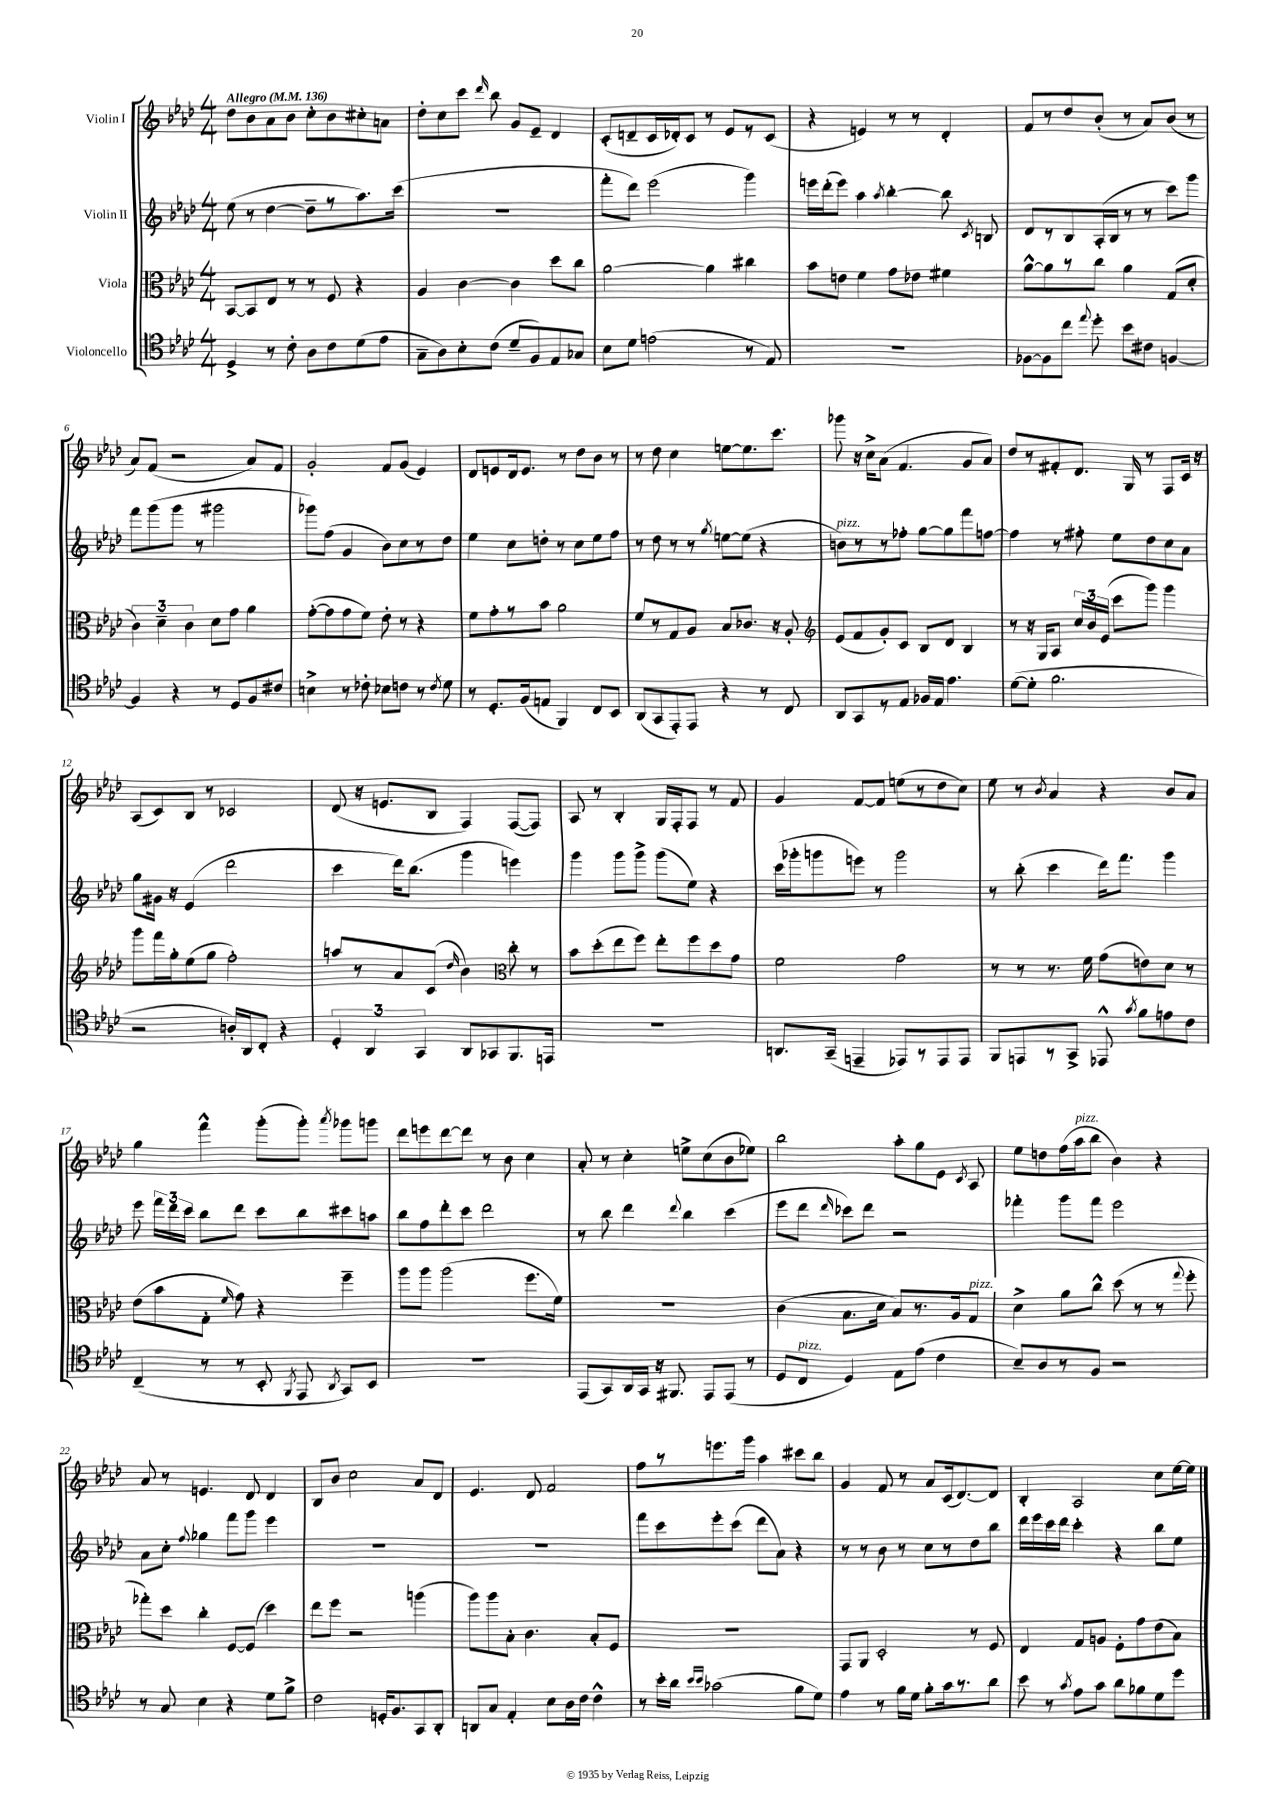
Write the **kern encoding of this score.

**kern	**kern	**kern	**kern
*part4	*part3	*part2	*part1
*staff4	*staff3	*staff2	*staff1
*I"Violoncello	*I"Viola	*I"Violin II	*I"Violin I
*clefC4	*clefC3	*clefG2	*clefG2
*k[b-e-a-d-]	*k[b-e-a-d-]	*k[b-e-a-d-]	*k[b-e-a-d-]
*M4/4	*M4/4	*M4/4	*M4/4
*MM136	*MM136	*MM136	*MM136
=1	=1	=1	=1
!	!	!	!LO:TX:a:B:t=Allegro
4D-^/	[8BB-/L	(8ee-\	8dd-\L
.	8BB-/]	8r	8b-\
8r	8E-/J	[4dd-\	8a-\
8c'\	8r	.	8b-\J
8A-\L	8r	8dd-~\L]	8cc'\L
8c\	8F/	8r	8b-\
(8d-\	4r	8.aa-\)	8cc#X'\
8e-\J	.	.	8an\J
.	.	(16ccc\Jk	.
=2	=2	=2	=2
8G~\L	4A-/	1r	8dd-'\L
8A-\)	.	.	8cc\
8B-'\	[4c\	.	8ccc\J
.	.	.	16qqddd-/
(8c\J	.	.	8bb-\
8d-~/L	4c\]	.	8g/L
8F/)	.	.	8e-~/J
8E-/	8dd-\L	.	4d-/
8G-X/J	8cc\J	.	.
=3	=3	=3	=3
8B-\L	[2a-\	8fff'\L	(8c'/L
8d-\J	.	8ddd-\J)	8dn~/
(2en\	.	(2eee-\	16c/L
.	.	.	16d-X'/J)
.	.	.	8c/J
.	4a-\]	.	8r
.	.	.	8e-/L
8r	4cc#X\	4ggg\)	8r
8E-/)	.	.	(8c/J
=4	=4	=4	=4
1r	8b-\L	16eeen\LL	4r
.	.	(16ddd-'\J	.
.	8en\J	8eee\J)	.
.	4f\	4aa-\	4en/)
.	.	8qaa-/	.
.	8g\L	[4bb-'\	8r
.	8e-X\J	.	8r
.	4f#X\	8bb-\]	4d-'/
.	.	8qc/	.
.	.	8Bn/	.
=5	=5	=5	=5
[8F-X\L	[8a-^^\L	8d-/L	8f/L
8F-\]	8a-\]	8r	8r
8cc\J	8r	8B-/	8dd-/
8qqee-/	.	.	.
8dd-'\	8cc\J	(16A-'/L	(8b-'/J
.	.	16B-/JJ	.
8b-\L	4a-\	8r	8r
8c#X\J	.	8r	8a-/L)
[4Fn/	(8G/L	8ccc\L)	(8b-/J
.	8d-'/J	8ggg\J	8r
!!LO:LB:g=z
=6	=6	=6	=6
4F/]	6c\)	8fff\L	8a-/L)
.	.	(8ggg\	(8f/J
.	6d-~\	.	.
4r	.	8ggg\J	2r
.	6c\	.	.
.	.	8r	.
8r	8d-\L	2ggg#X\	.
8D-/L	8g\J	.	.
8F/	4a-\	.	8a-/L)
8c#X/J	.	.	8f/J
=7	=7	=7	=7
4Bn^\	([8g'\L	8ggg-X\L)	2g'/
.	8g\]	(8ff\J	.
8r	8g\	4g/	.
8c-X'\	8f\J)	.	.
8B-X\L	8e-'\	8b-\L)	8f/L
8cn\J	8r	8cc\	(8g/J
8r	4r	8r	4e-/)
8qc/	.	.	.
8d-\	.	8dd-\J	.
=8	=8	=8	=8
8r	8f\L	4ee-\	8d-/L
8.D-'/L	8g'\	.	8en/
.	8r	8cc\L	16d-/k
(16F/k	.	.	8.e/J
8En/J	8b-\J	8ddn'\J	.
4FF/)	2a-\	8r	8r
.	.	8cc\L	8dd-\L
8C/L	.	8ee-\	8b-\J
8BB-/J	.	8ff\J	8r
=9	=9	=9	=9
(8AA-/L	8f/L	8r	8r
8GG/	8r	8dd-\	8dd-\
8EE-'/)	8G/	8r	4cc\
8EE-/J	8A-/J	8r	.
.	.	8qgg/	.
4r	8B-/L	[8een\L	[8een\L
.	8.c-X/J	(8ee\J]	8.ee\]
8r	.	4r	.
.	16r	.	8.ccc\J
8C/	8A-'/	.	.
=10	=10	=10	=10
*	*clefG2	*	*
!	!	!LO:TX:a:i:t=pizz.	!
8AA-/L	(8e-/L	8bn\L)	8ggg-X\
8GG/	8f/	8r	16r
.	.	.	16cc^\KL
8r	8g'/)	8r	(8a-\J
8E-/J	8c/J	8ff-X'\J	4.f/
16F-X/LL	8B-/L	[8gg\L	.
16E-/JJ	.	.	.
4.e-\	8d-/J	8gg\]	.
.	4B-/	8fff\	8g/L
.	.	[8ffn\J	8a-/J)
=11	=11	=11	=11
([8d-\L	8r	4ff\]	8dd-/L
8d-'\J]	16r	.	8r
.	16G/KL	.	.
2.f\	8A-/J	8r	8f#X'/
.	24cc/LL	8ff#X'\	8.d-/J
.	24b-/	.	.
.	(24e-/JJ	.	.
.	8ccc\L	8ee-\L	.
.	.	.	16G/
.	8ggg\J)	8dd-\	8r
.	4ggg\	8cc\	8F/L
.	.	8a-\J	16c/Jk
.	.	.	16r
!!LO:LB:g=z
=12	=12	=12	=12
2r	8ggg\L	8gg\L	(8A-/L
.	16fff\L	16g#X\Jk	8c/)
.	16gg'\J	16r	.
.	(8ee-\	(4e-/	8B-/J
.	8gg\J	.	8r
16An'/LL)	2ff'\)	2ddd-\	2c-X/
16AA-/J	.	.	.
8C'/J	.	.	.
4r	.	.	.
=13	=13	=13	=13
6D-'/	8aan/L	4ccc\	(8d-/
.	8r	.	16r
6AA-/	.	.	.
.	.	.	8.en/L
.	8a-/	16ddd-\KL)	.
.	.	(8.bb-\J	.
6GG/	.	.	.
.	(8c/J	.	8B-/J
.	16qqdd-/	.	.
8AA-/L	4b-\)	4ggg\	4F/)
8GG-X/	.	.	.
*	*clefC3	*	*
8.FF/	8cc'\	4eeen\)	([8F/L
.	8r	.	8F/J])
16EEn/Jk	.	.	.
=14	=14	=14	=14
1r	8b-\L	4ggg\	8A-/
.	(8dd-'\	.	8r
.	8ee-\	8ggg\L	4B-'/
.	8ff\J)	8ggg^\J	.
.	8ee-'\L	(8ggg\L	16G/LL
.	.	.	16F'/J
.	8ff\	8ee-\J)	8F/J
.	8dd-\	4r	8r
.	8g\J	.	8f/
=15	=15	=15	=15
8.AAn/L	2f\	(16ccc\LL	4g/
.	.	16ggg-X'\J	.
.	.	8gggn\	.
(16GG~/Jk	.	.	.
4EEn~/	.	8eeen\J)	[8f/L
.	.	8r	8f/J]
8EE-X/L)	2g\	2ggg\	(8een\L
8r	.	.	8r
8EE-/	.	.	8dd-\
8EE-/J	.	.	8cc\J)
=16	=16	=16	=16
8FF/L	8r	8r	8ee-\
8EEn/	8r	(8bb-'\	8r
.	.	.	8qb-/
8r	8.r	4ccc\	4a-/
8GG^/J	.	.	.
.	16f\	.	.
8EE-X^^/	(8g\L	16ddd-\KL)	4r
.	.	8.fff\J	.
8qg/	.	.	.
8f\L	8en\)	.	.
8en\	8d-\J	4ggg\	8b-/L
8c\J	8r	.	8a-/J
!!LO:LB:g=z
=17	=17	=17	=17
(4C~/	(8e-\L	8eee-\	4gg\
.	8b-\	24fff\LL	.
.	.	24ddd-\	.
.	.	24ccc\JJ	.
8r	8G'\J	8bb-\L	4fff^^\
.	16qqf/	.	.
8r	8g\)	8ddd-\J	.
8BB-'/	4r	8ccc\L	(8ggg'\L
8qFF/	.	.	.
8EE-/	.	8bb-\	8ggg'\J)
8qAA-/	.	.	8qaaa-/
8GG/L)	4ff~\	8ccc#X\	8ggg-X\L
8BB-/J	.	8aan\J	8gggn\J
=18	=18	=18	=18
1r	8aa-\L	8bb-\L	8ddd-\L
.	8aa-\J	8ff\	8eeen\
.	(2aa-\	8ddd-'\	[8ddd-\
.	.	8ccc\J	8ddd-\J]
.	.	2ddd-\	8r
.	.	.	8b-\
.	8.ff\L	.	4cc\
.	16f\Jk)	.	.
=19	=19	=19	=19
(8EE-/L	1r	8r	8a-'/
8GG/)	.	8bb-\	8r
16AA-/L	.	4ddd-\	4cc'\
16GG/JJ	.	.	.
16r	.	.	.
8.FF#X/	.	.	.
.	.	8qqddd-/	.
.	.	4bb-\	8een^\L
8EE-/L	.	.	(8cc\
(8EE-/J	.	(4ccc\	8b-\
8r	.	.	8ee-X\J)
=20	=20	=20	=20
8D-/L	(4c\	8eee-\L	2bb-\
!LO:TX:a:i:t=pizz.	!	!	!
8C/J	.	8ddd-\J	.
.	.	16qqddd-/	.
4D-/)	8.B-\L	8ccc-X\L)	.
.	.	8ddd-\J	.
.	16d-\Jk	.	.
8E-\L	8B-/L)	2r	8aa-'\L
(8e-\J	8.r	.	8gg\
4c\	.	.	8e-\J
.	16A-/k	.	.
.	.	.	8qc/
!	!LO:TX:a:i:t=pizz.	!	!
.	8G/J	.	8A-/
=21	=21	=21	=21
8B-~/L)	4d-^\	4fff-X'\	8ee-\L
8A-/	.	.	8ddn\
8r	8a-\L	8ggg\L	(16ff\L
!	!	!	!LO:TX:a:i:t=pizz.
.	.	.	16aa-\J
8F/J	8cc^^\J	8fff-\J	8bb-\J
2r	(8dd-\	2eee-\	4b-\)
.	8r	.	.
.	8r	.	4r
.	8qqgg/	.	.
.	8ff'\	.	.
!!LO:LB:g=z
=22	=22	=22	=22
8r	8gg-X'\L)	8a-\L	8a-/
8G/	8dd-\J	8cc'\J	8r
.	.	8qqff/	.
4B-\	4cc'\	4gg-X\	4.en/
4r	[8F/L	8fff\L	.
.	(8F/J]	8ggg\J	8d-/
8d-\L	4dd-\)	4eee-\	4d-/
8f^\J	.	.	.
=23	=23	=23	=23
2c\	8ee-\L	1r	8B-/L
.	8ff\J	.	8b-/J
.	2r	.	2cc\
16Dn'/KL	.	.	.
8.F/	.	.	.
8GG/	(4aan\	.	8a-/L
8AA-'/J	.	.	8d-/J
=24	=24	=24	=24
8AAn/L	8aa-\L)	1r	4.e-/
8G/J	8aa-\	.	.
4E-'/	8B-'\J	.	.
.	4.c\	.	8d-/
8B-\L	.	.	2f/
16A-\L	.	.	.
16c\JJ	.	.	.
4c^^\	8B-'/L	.	.
.	8F/J	.	.
=25	=25	=25	=25
8r	1r	8fff\L	8ff\L
16b-'\LL	.	8ccc\	8r
16a-\JJ	.	.	.
16qqb-/LL	.	.	.
16qqb-/JJ	.	.	.
(2g-X\	.	8eee-'\	8.eeen\
.	.	(8ccc\J	.
.	.	.	16ggg\Jk
.	.	8ddd-\L	4aa-\
.	.	8a-\J)	.
8f\L	.	4r	8ccc#X\L
8d-\J)	.	.	8bb-\J
=26	=26	=26	=26
4e-\	8GG/L	8r	4g/
.	8AA-/J	8r	.
8r	2D-'/	8b-\	8f/
16f\LL	.	8r	8r
16d-\JJ	.	.	.
8f'\L	.	8cc\L	8a-/L
16g\k	.	8r	(16c/k
8.r	.	.	[8.d-/)
.	8r	8dd-\	.
8a-\J	8F/	8bb-\J	8d-/J]
=27	=27	=27	=27
8b-\	4E-/	16ddd-\LL	4B-'/
.	.	16eee-\	.
8r	.	16ccc\	.
.	.	16ddd-\JJ	.
8qg/	.	.	.
8e-\L	8G/L	4ccc'\	2A-/
8g\J	8An/J	.	.
8a-\L	8F'\L	4r	.
8f-X\	8g\	.	.
8d-\	(8e-\	8bb-\L	8cc\L
8dd-\J	8B-\J)	8ee-\J	[16ee-\L
.	.	.	16ee-\JJ]
==	==	==	==
*-	*-	*-	*-
